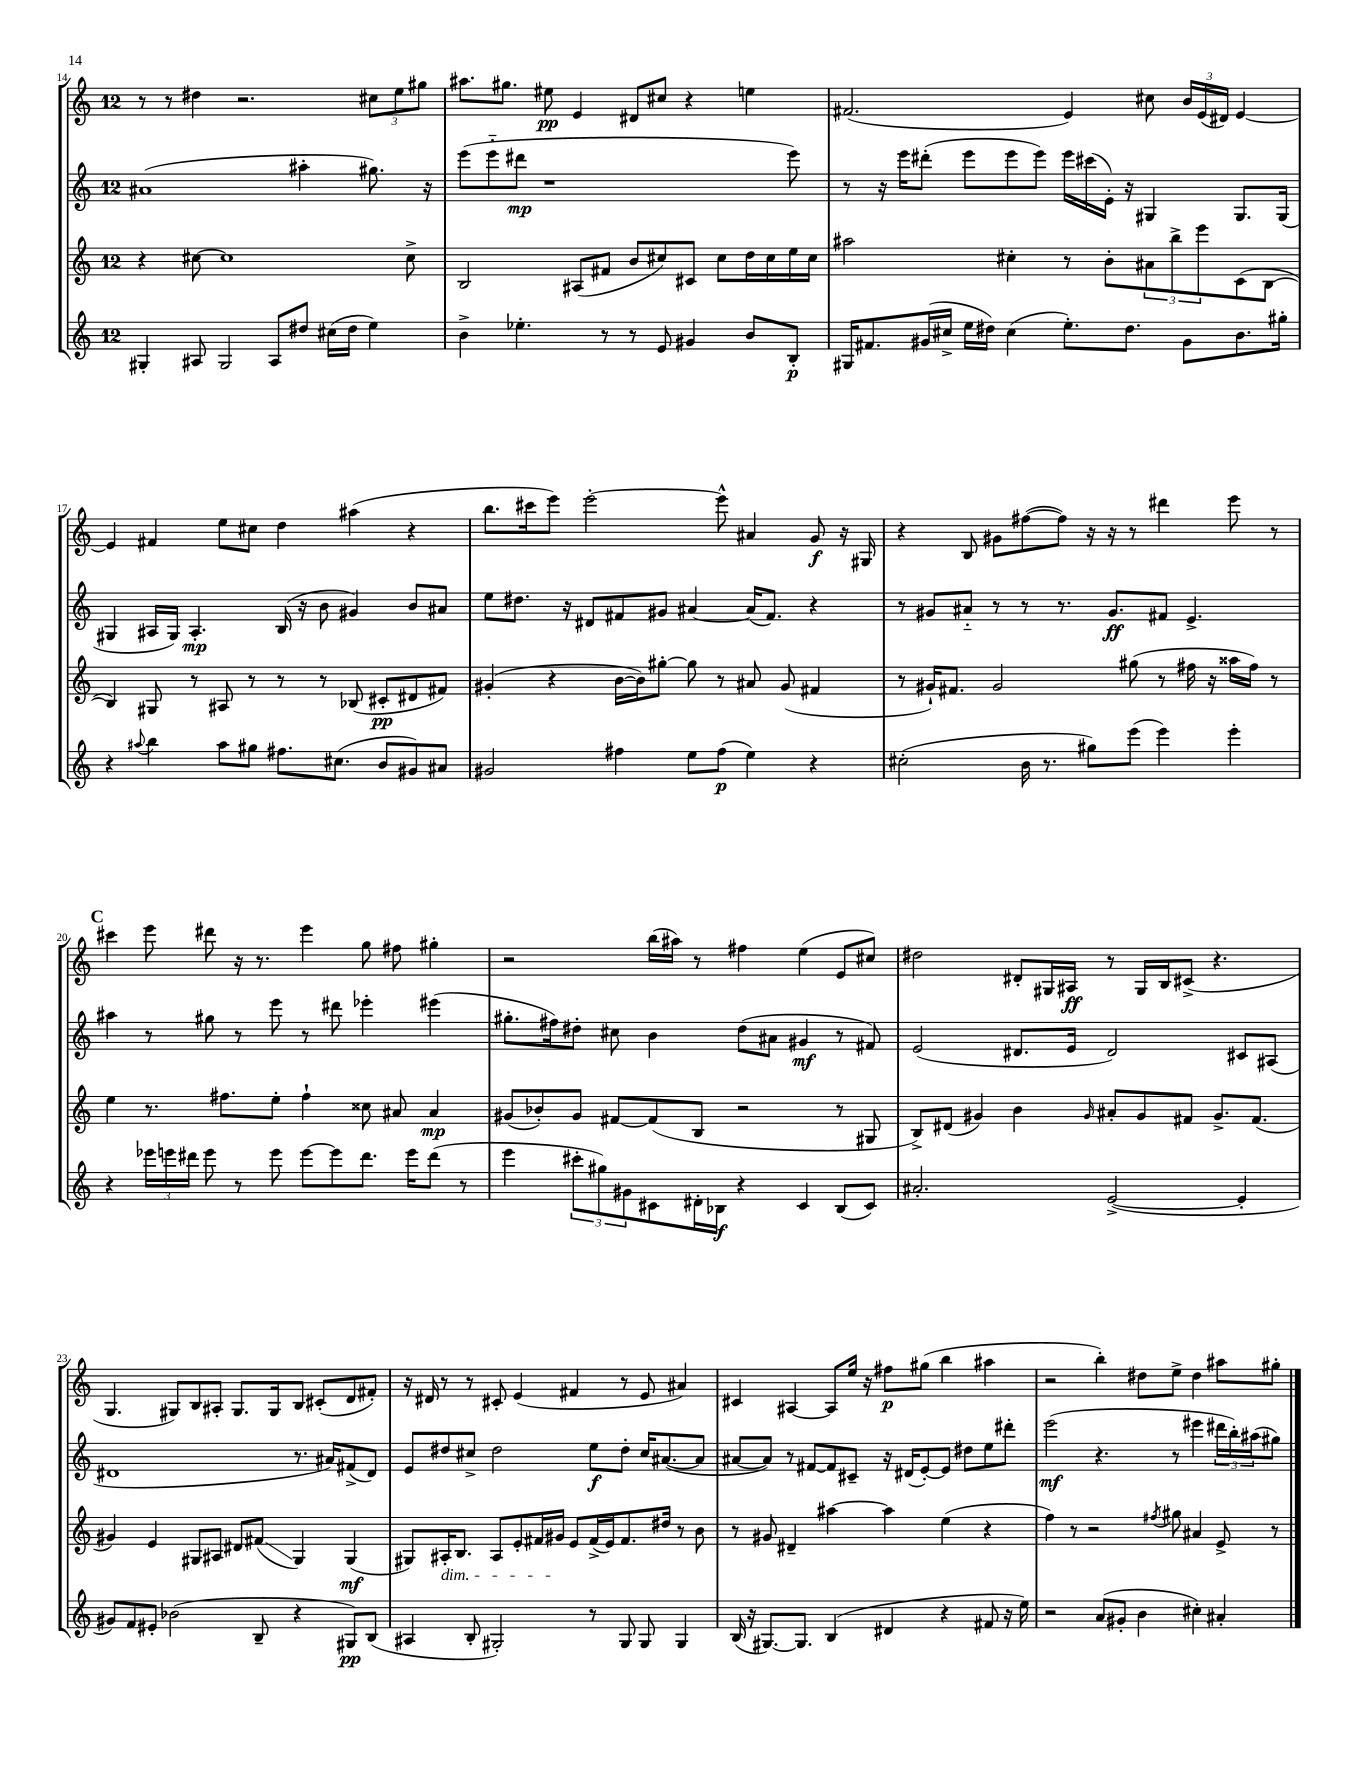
<<
\new StaffGroup <<
\new Staff = "s0" {
    \clef treble \key c \major \once \override Staff.TimeSignature.style = #'single-digit \time 12/8
    r8 r8 dis''4 r2. \tuplet 3/2 { cis''8 e''8 gis''8 } |
    ais''8. gis''8. eis''8\pp e'4 dis'8 cis''8 r4 e''4 |
    fis'2.( e'4) cis''8 \tuplet 3/2 { b'16 e'16( dis'16) } e'4~ |
    e'4 fis'4 e''8 cis''8 d''4 ais''4( r4 |
    b''8. cis'''16 e'''8) e'''2~-. e'''8-^ ais'4 g'8\f r16 gis16 |
    r4 b8 gis'8 fis''8~( fis''8) r16 r16 r8 dis'''4 e'''8 r8 |
    \mark \markup { \bold "C" } cis'''4 e'''8 dis'''8 r16 r8. e'''4 g''8 fis''8 gis''4-. |
    r2 b''16( ais''16) r8 fis''4 e''4( e'8 cis''8) |
    dis''2 dis'8-. gis16 ais16\ff r8 gis16 b16 cis'8->( r4. |
    g4. gis8) b8 ais8-. gis8. gis16 b8 cis'8-.( d'8 fis'8-.) |
    r16 dis'16 r8 r8 cis'8-. e'4( fis'4 r8 e'8 ais'4) |
    cis'4 ais4~ ais8 e''16 r16 fis''8\p gis''8( b''4 ais''4 |
    r2 b''4-.) dis''8 e''8-> dis''4 ais''8 gis''8-. \bar "|." |
}
\new Staff = "s1" {
    \clef treble \key c \major \once \override Staff.TimeSignature.style = #'single-digit \time 12/8
    ais'1( ais''4-. gis''8.) r16 |
    e'''8( e'''8-_ dis'''8\mp r1 e'''8) |
    r8 r16 e'''16 dis'''8-.( e'''8 e'''8 e'''8) e'''16 cis'''16( e'16-.) r16 gis4 gis8. gis16( |
    gis4 ais16 gis16) ais4.-.\mp b16( r16 b'8 gis'4) b'8 ais'8 |
    e''8 dis''8. r16 dis'8 fis'8 gis'8 ais'4~ ais'16( fis'8.) r4 |
    r8 gis'8 ais'8-_ r8 r8 r8. gis'8.\ff fis'8 e'4.-> |
    \mark \markup { \bold "C" } ais''4 r8 gis''8 r8 e'''8 r8 dis'''8 ees'''4-. eis'''4( |
    gis''8.-. fis''16) dis''8-. cis''8 b'4 dis''8( ais'8 gis'4\mf r8 fis'8) |
    e'2( dis'8. e'16 dis'2) cis'8 ais8( |
    dis'1 r8. ais'16) fis'8->( dis'8) |
    e'8 dis''8 cis''8-> dis''2 e''8\f dis''8-. cis''16 ais'8.~( ais'8 |
    ais'8~ ais'8) r8 fis'8~ fis'8 cis'8-- r16 dis'16( e'8~-.) e'8 dis''8 e''8 dis'''8-. |
    e'''2\mf( r4. r8 eis'''4 \tuplet 3/2 { dis'''16 b''16-.) ais''16( } gis''8) \bar "|." |
}
\new Staff = "s2" {
    \clef treble \key c \major \once \override Staff.TimeSignature.style = #'single-digit \time 12/8
    r4 cis''8~ cis''1 cis''8-> |
    b2 ais8( fis'8 b'8 cis''8) cis'8 cis''8 d''16 cis''16 e''16 cis''16 |
    ais''2 cis''4-. r8 b'8-. \tuplet 3/2 { ais'8 b''8-> e'''8 } c'8( b8~ |
    b4) gis8 r8 ais8 r8 r8 r8 bes8( cis'8-.\pp dis'8 fis'8) |
    gis'4-.( r4 b'16~ b'16) gis''8~-. gis''8 r8 ais'8 gis'8( fis'4 |
    r8 gis'16-!) fis'8. gis'2 gis''8( r8 fis''16 r16 aisis''16 fis''16) r8 |
    \mark \markup { \bold "C" } e''4 r8. fis''8. e''8-. fis''4-! cisis''8 ais'8 ais'4\mp |
    gis'8( bes'8-.) gis'8 fis'8~ fis'8( b8 r2 r8 gis8 |
    b8->) dis'8( gis'4) b'4 \grace { gis'16 } ais'8-. gis'8 fis'8 gis'8.-> fis'8.( |
    gis'4) e'4 gis8 ais8 dis'8 fis'8\glissando( gis4) gis4\mf( |
    gis8) ais16-.\dim b8. ais8 e'8-. fis'16 gis'16\! e'8 fis'16->( e'16) fis'8. dis''16 r8 b'8 |
    r8 gis'8 dis'4-- ais''4~ ais''4 e''4( r4 |
    f''4) r8 r2 \acciaccatura { fis''8 } gis''8 ais'4 e'8-> r8 \bar "|." |
}
\new Staff = "s3" {
    \clef treble \key c \major \once \override Staff.TimeSignature.style = #'single-digit \time 12/8
    gis4-. ais8 gis2 ais8 dis''8 cis''16( dis''16 e''4) |
    b'4-> ees''4.-. r8 r8 e'8 gis'4 b'8 b8-.\p |
    gis16 fis'8. gis'16( cis''16-> e''16 dis''16) cis''4( e''8.-.) dis''8. gis'8 b'8. gis''16-. |
    r4 \appoggiatura { ais''8 } b''4 ais''8 gis''8 fis''8. cis''8.( b'8 gis'8) ais'8 |
    gis'2 fis''4 e''8 fis''8\p( e''4) r4 |
    cis''2-.( b'16 r8. gis''8) e'''8( e'''4) e'''4-. |
    \mark \markup { \bold "C" } r4 \tuplet 3/2 { ees'''16 e'''16 dis'''16 } e'''8 r8 e'''8 e'''8~ e'''8 dis'''8. e'''16 dis'''8( r8 |
    e'''4 \tuplet 3/2 { cis'''8-. gis''8) gis'8 } cis'8 dis'16-. bes16\f r4 cis'4 bes8( cis'8) |
    ais'2.-. e'2~->( e'4-. |
    gis'8) f'8 eis'8-. bes'2( b8-- r4 gis8\pp) b8( |
    ais4 b8-. gis2-.) r8 gis8 gis8 gis4 |
    b16( r16 gis8.~) gis8. b4( dis'4 r4 fis'8 r16 e''16) |
    r2 a'8( gis'8-. b'4 cis''4-.) ais'4-. \bar "|." |
}
>>
>>
\layout { \context { \Score currentBarNumber = #14 } }
